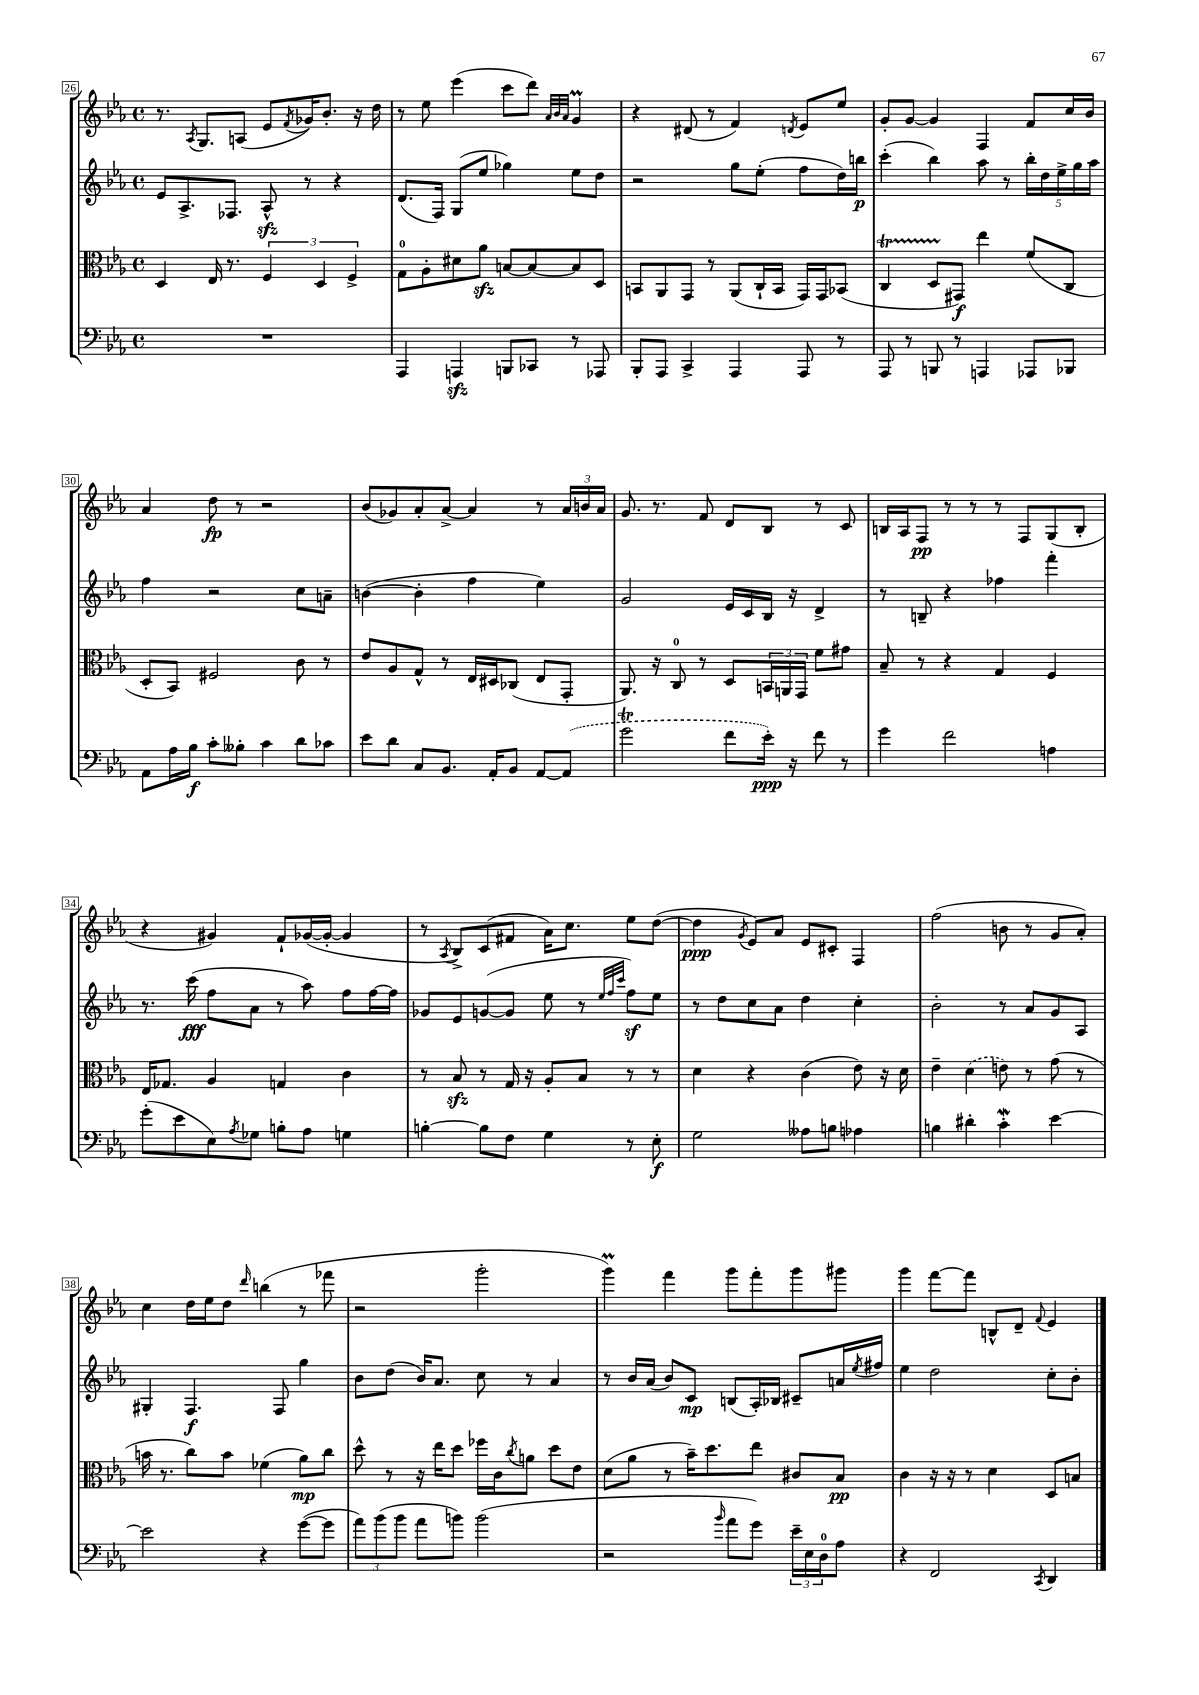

**kern	**kern	**kern	**kern
*staff4	*staff3	*staff2	*staff1
*clefF4	*clefC3	*clefG2	*clefG2
*k[b-e-a-]	*k[b-e-a-]	*k[b-e-a-]	*k[b-e-a-]
*M4/4	*M4/4	*M4/4	*M4/4
*met(c)	*met(c)	*met(c)	*met(c)
1r	4D	8e-	8.r
.	.	8.A-^	.
.	.	.	8qA-
.	.	.	8.G
.	16E-	.	.
.	8.r	8.F-	.
.	.	.	(8A
.	6F	8A-^^	8e-
.	.	.	8qf
.	.	8r	16g-)
.	6D	.	.
.	.	.	8.b-'
.	.	4r	.
.	6F^	.	.
.	.	.	16r
.	.	.	16dd
=	=	=	=
4AAA-	8G	(8.d	8r
.	8A-'	.	8ee-
.	.	16F)	.
4AAA	8d#	(8G	(4eee-
.	8a-	8ee-	.
8BBB	[8B	4gg-)	8ccc
8CC-	8B_	.	8ddd)
.	.	.	32qqa-
.	.	.	32qqb-
.	.	.	32qqa-
8r	8B]	8ee-	4g
8AAA-	8D	8dd	.
=	=	=	=
8BBB-'	8BB	2r	4r
8AAA-	8AA-	.	.
4CC^	8GG	.	(8d#
.	8r	.	8r
4AAA-	(8AA-	8gg	4f)
.	16C`	(8ee-'	.
.	16BB	.	.
.	.	.	8qd
8AAA-	16GG)	8ff	8e-
.	16GG	.	.
8r	(8BB-	16dd)	8ee-
.	.	16bb	.
=	=	=	=
8AAA-	4C	(4ccc'	8g'
8r	.	.	[8g
8BBB	8D	4bb-)	4g]
8r	8GG#)	.	.
4AAA	4ee-	8aa-	4F
.	.	8r	.
8AAA-	(8f	20bb-'	8f
.	.	20dd	.
.	.	20ee-^	.
8BBB-	8C	.	16cc
.	.	20gg	.
.	.	.	16b-
.	.	20aa-	.
=	=	=	=
8AA-	8D'	4ff	4a-
16A-	8BB-)	.	.
16B-	.	.	.
8c'	2F#	2r	8dd
8B--'	.	.	8r
4c	.	.	2r
8d	8c	8cc	.
8c-	8r	8a~	.
=	=	=	=
8e-	8e-	([4b	(8b-
8d	8A-	.	8g-)
8C	8G^^	4b']	8a-'
8.BB-	8r	.	[8a-^
.	16E-	4ff	4a-]
16AA-'	16D#	.	.
8BB-	(8C-	.	.
[8AA-	8E-	4ee-)	8r
(8AA-]	8GG'	.	24a-
.	.	.	24b
.	.	.	24a-
=	=	=	=
2g	8.AA-)	2g	8.g
.	16r	.	8.r
.	8C	.	.
.	8r	.	8f
8f	8D	16e-	8d
.	.	16c	.
16e-')	24BB	16B-	8B-
.	24AA	.	.
16r	.	16r	.
.	24GG	.	.
8f	8f	4d^	8r
8r	8g#	.	8c
=	=	=	=
4g	8B-~	8r	16B
.	.	.	16A-
.	8r	8B~	8F
2f	4r	4r	8r
.	.	.	8r
.	4G	4ff-	8r
.	.	.	8F
4A	4F	4fff'	(8G
.	.	.	8B'
=	=	=	=
(8g'	16E-	8.r	4r
.	8.G-	.	.
8e-	.	.	.
.	.	(16ccc	.
8E-)	4A-	8ff	4g#)
8qA-	.	.	.
8G-	.	8a-	.
8B'	4G	8r	8f`
8A-	.	8aa-)	([16g-
.	.	.	16g-'_
4G	4c	8ff	4g-]
.	.	[16ff	.
.	.	16ff]	.
=	=	=	=
[4B'	8r	8g-	8r
.	.	.	8qA-
.	8B-	8e-	8B-^)
8B]	8r	([8g	(8c
8F	16G	8g]	8f#
.	16r	.	.
4G	8A-'	8ee-	16a-)
.	.	.	8.cc
.	8B-	8r	.
.	.	32qqee-	.
.	.	32qqff	.
.	.	32qqccc	.
8r	8r	8ff)	8ee-
8E-'	8r	8ee-	([8dd
=	=	=	=
2G	4d	8r	4dd]
.	.	8dd	.
.	.	.	8qg
.	4r	8cc	8e-)
.	.	8a-	8a-
8A--	(4c	4dd	8e-
8B	.	.	8c#'
4A-	8e-)	4cc'	4F
.	16r	.	.
.	16d	.	.
=	=	=	=
4B	4e-~	2b-'	(2ff
4d#'	(4d	.	.
4c'	8e)	8r	8b
.	8r	8a-	8r
[4e-	(8g	8g	8g
.	8r	8A-	8a-')
=	=	=	=
2e-]	16b	4G#'	4cc
.	8.r	.	.
.	8cc)	4.F	16dd
.	.	.	16ee-
.	8b	.	8dd
.	.	.	16qqddd
4r	(4f-	.	(4bb
.	.	8F	.
([8g	8a-)	4gg	8r
8g]	8cc	.	8fff-
=	=	=	=
12a-)	8dd^^	8b-	2r
(12b-	.	.	.
.	8r	(8dd	.
12b-	.	.	.
8a-	16r	16b-)	.
.	16ee-	8.a-	.
8b)	8dd	.	.
(2b	16ff-	8cc	2ggg'
.	16c	.	.
.	8qcc	.	.
.	8a	8r	.
.	8dd	4a-	.
.	8e-	.	.
=	=	=	=
2r	(8d	8r	4ggg)
.	8a-	16b-	.
.	.	(16a-	.
.	8r	8b-)	4fff
.	16b-~)	8c	.
.	8.dd	.	.
16qqb-	.	.	.
8a-	.	(8B	8ggg
8g)	8ee-	16A-')	8fff'
.	.	16B-	.
24e-~	8c#	8c#~	8ggg
24E-	.	.	.
24D	.	.	.
8A-	8B-	16a	8ggg#
.	.	8qee-	.
.	.	16ff#	.
=	=	=	=
4r	4c	4ee-	4ggg
2FF	16r	2dd	[8fff
.	16r	.	.
.	8r	.	8fff]
.	4d	.	8B^^
.	.	.	8d~
8qCC	.	.	8qqf
4DD	8D	8cc'	4e-
.	8B	8b-'	.
==	==	==	==
*-	*-	*-	*-
